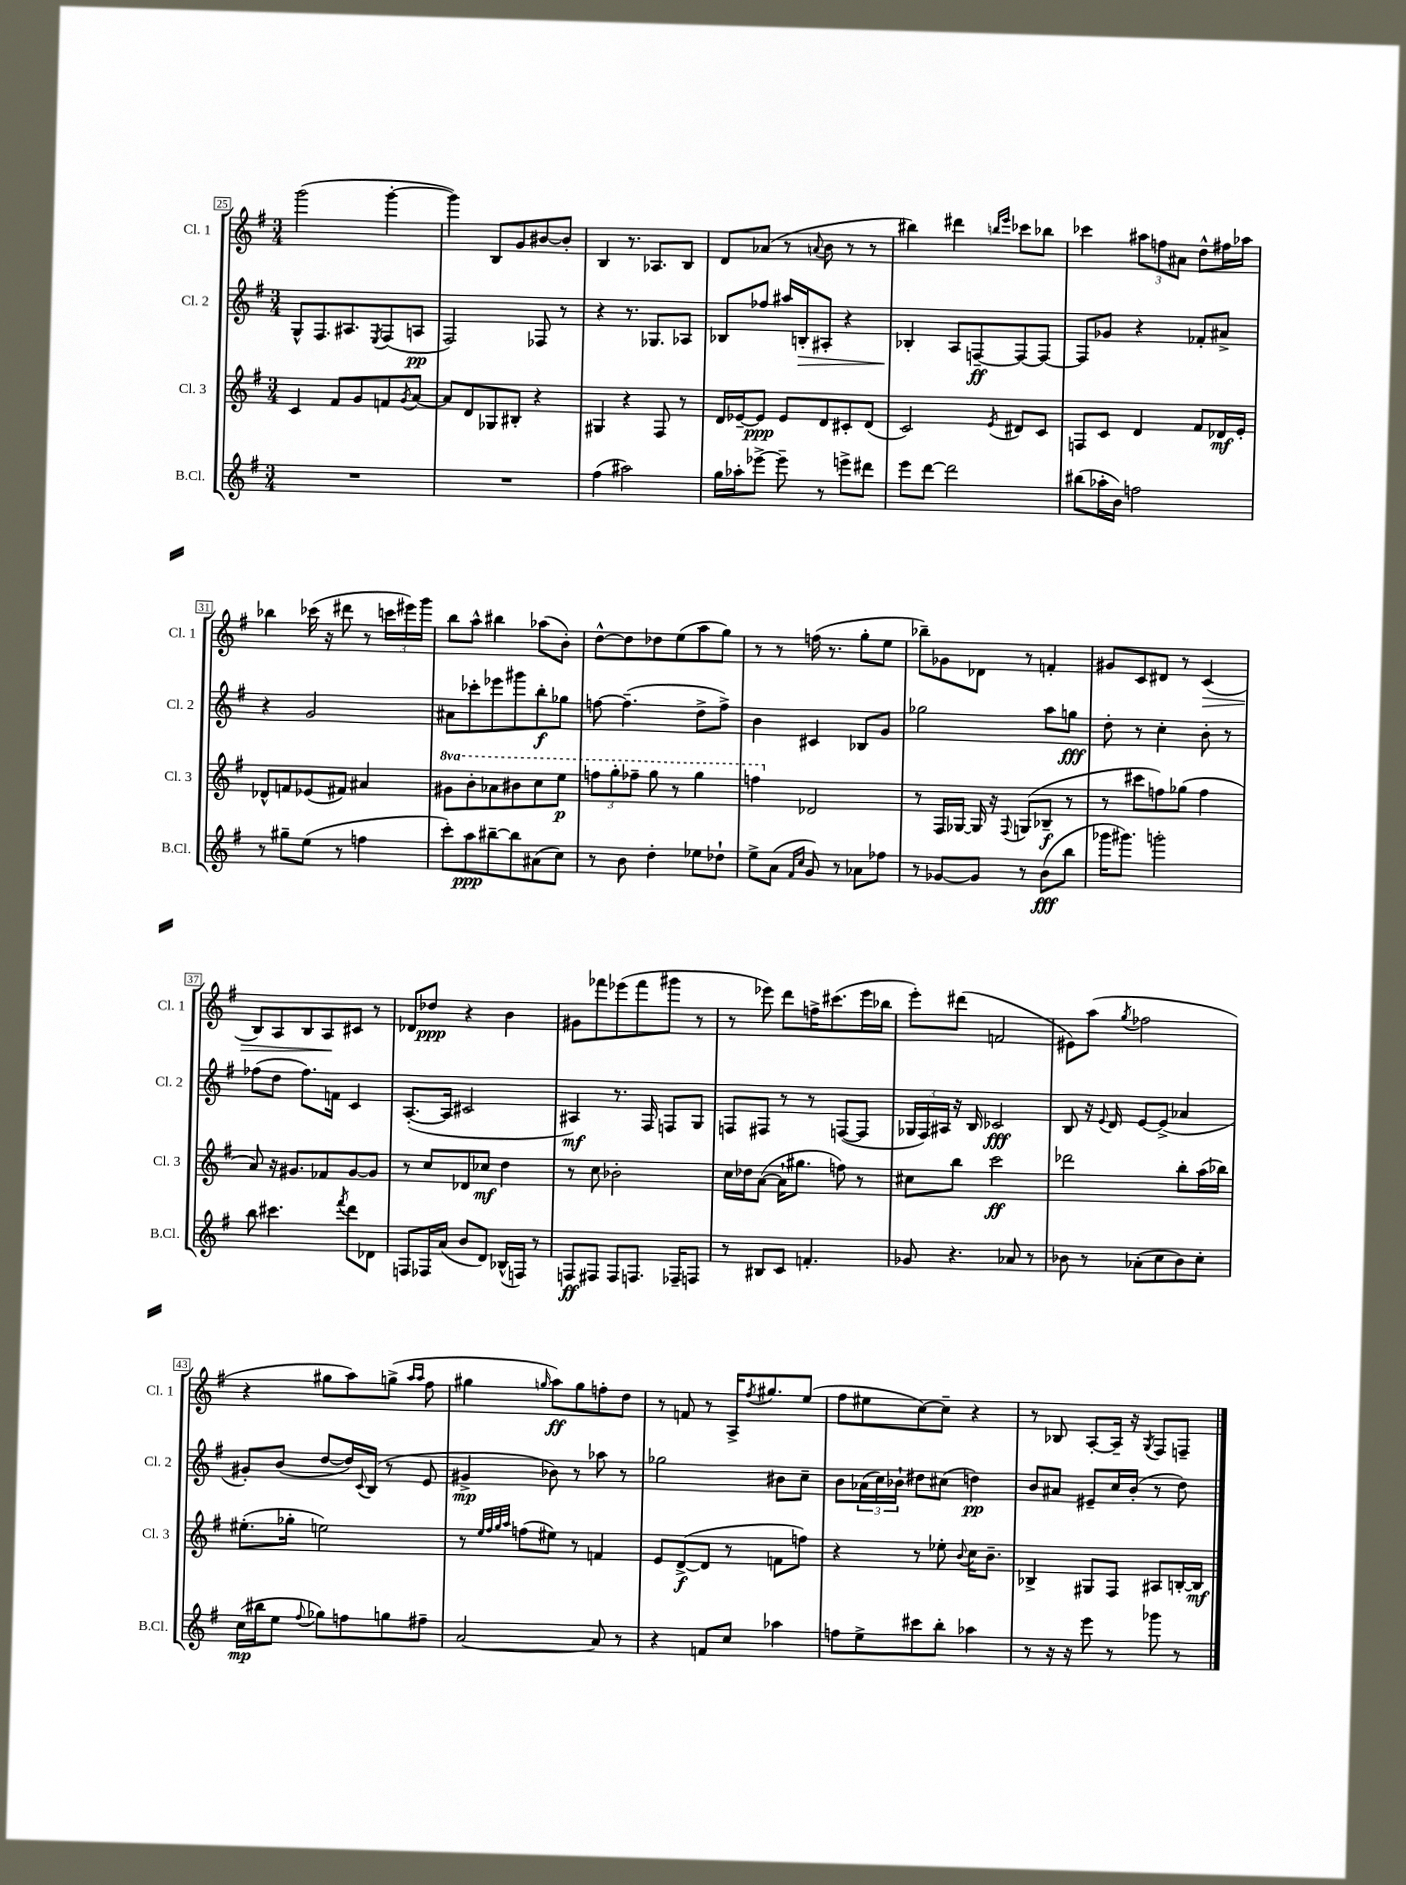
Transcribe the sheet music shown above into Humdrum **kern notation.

**kern	**dynam	**kern	**dynam	**kern	**dynam	**kern	**dynam
*part4	*part4	*part3	*part3	*part2	*part2	*part1	*part1
*staff4	*staff4	*staff3	*staff3	*staff2	*staff2	*staff1	*staff1
*I"B.Cl.	*	*I"Cl. 3	*	*I"Cl. 2	*	*I"Cl. 1	*
*I'B.Cl.	*	*I'Cl. 3	*	*I'Cl. 2	*	*I'Cl. 1	*
*clefG2	*	*clefG2	*	*clefG2	*	*clefG2	*
*k[f#]	*	*k[f#]	*	*k[f#]	*	*k[f#]	*
*M3/4	*	*M3/4	*	*M3/4	*	*M3/4	*
=25	=25	=25	=25	=25	=25	=25	=25
2.r	.	4c/	.	8G^^/L	.	(2ggg\	.
.	.	.	.	8.F#/	.	.	.
.	.	8f#/L	.	.	.	.	.
.	.	.	.	8.A#X/	.	.	.
.	.	8g/	.	.	.	.	.
.	.	.	.	8qE/	.	.	.
.	.	8fn/	.	(8F#/	.	[4ggg'\	.
.	.	8qg/	.	.	.	.	.
.	.	[8a/J	.	8An/J	pp	.	.
=26	=26	=26	=26	=26	=26	=26	=26
2.r	.	8a/L]	.	2F#/)	.	4ggg\])	.
.	.	8d/	.	.	.	.	.
.	.	8G-X/	.	.	.	8B/L	.
.	.	8B#X'/J	.	.	.	8g/	.
.	.	4r	.	8F-X/	.	[8b#X/	.
.	.	.	.	8r	.	8b#'/J]	.
=27	=27	=27	=27	=27	=27	=27	=27
(4ff#\	.	4G#X/	.	4r	.	4B/	.
2aa#X\)	.	4r	.	8.r	.	8.r	.
.	.	.	.	8.G-X/L	.	8.A-X/L	.
.	.	8F#/	.	.	.	.	.
.	.	8r	.	8A-X/J	.	8B/J	.
=28	=28	=28	=28	=28	=28	=28	=28
16gg\LL	.	16d/LL	.	8B-X/L	.	8d/L	.
16aa-X'\J	.	[16e-X~/J	.	.	.	.	.
[8eee-X^\J	.	8e-/J]	ppp	8ff-X/J	.	(8a-X/J	.
8eee-~\]	.	8e-/L	.	16aa#X/LL	.	8r	.
!	!	!	!	!	!LO:HP:b	!	!
.	.	.	.	16Bn'/J	>	.	.
.	.	.	.	.	.	8qqan/	.
8r	.	8d/	.	8A#X'/J	.	8b\	.
8eeen^\L	.	8c#X'/	.	4r	.	8r	.
8ddd#X\J	.	(8d/J	.	.	.	8r	.
=29	=29	=29	=29	=29	=29	=29	=29
8eee\L	.	2c/)	.	4B-X'/	.	4bb#X\)	.
[8ddd\J	.	.	.	.	.	.	.
2ddd\]	.	.	.	8A/L	]	4ddd#X\	.
.	.	.	.	[8Fn~/	ff	.	.
.	.	.	.	.	.	16qqbbn/LL	.
.	.	8qe/	.	.	.	16qqeee/JJ	.
.	.	8d#X/L	.	8F/_	.	8ccc-X\L	.
.	.	8c/J	.	8F/J_	.	8bb-X\J	.
=30	=30	=30	=30	=30	=30	=30	=30
(8bb#X\L	.	8Fn/L	.	8F/L]	.	4ccc-X\	.
16aa-X'\L	.	8c/J	.	8g-X/J	.	.	.
16b\JJ)	.	.	.	.	.	.	.
2ffn\	.	4d/	.	4r	.	12aa#X\L	.
.	.	.	.	.	.	12ffn\	.
.	.	.	.	.	.	12a#X\J	.
.	.	8f#/L	.	8f-X'/L	.	8dd^^\L	.
.	.	16d-X/L	mf	8a#X^/J	.	16ff#X\L	.
.	.	16e'/JJ	.	.	.	16aa-X\JJ	.
!!LO:LB:g=z
=31	=31	=31	=31	=31	=31	=31	=31
8r	.	8d-X^^/L	.	4r	.	4bb-X\	.
8gg#X~\L	.	8fn/	.	.	.	.	.
(8ee\J	.	(8e-X/	.	2g/	.	(16ccc-X\	.
.	.	.	.	.	.	16r	.
8r	.	8f#X/J)	.	.	.	8ddd#X\	.
4ffn\	.	4a#X/	.	.	.	8r	.
.	.	.	.	.	.	24cccn\LL	.
.	.	.	.	.	.	24eee#X\)	.
.	.	.	.	.	.	24ggg\JJ	.
=32	=32	=32	=32	=32	=32	=32	=32
*	*	*8va	*	*	*	*	*
8ccc'\L)	.	8gg#X\L	.	8a#X\L	.	8bb\L	.
8aa\	ppp	8bb'\	.	8ccc-X'\	.	8aa^^\J	.
[8bb#X~\	.	8aa-X\	.	8eee-X\	.	4bb#X\	.
8bb#\]	.	8bb#X\	.	8ggg#X\	.	.	.
(8a#X\	.	8ccc\	.	8bb'\	f	(8aa-X\L	.
8cc\J)	.	8eee\J	p	8gg-X\J	.	8b'\J)	.
=33	=33	=33	=33	=33	=33	=33	=33
8r	.	12fffn\L	.	[8ffn\	.	[8dd^^\L	.
.	.	12ggg'\	.	.	.	.	.
8b\	.	.	.	(4.ff~\]	.	8dd\]	.
.	.	12fff-X~\J	.	.	.	.	.
4dd'\	.	8ggg\	.	.	.	8dd-X\	.
.	.	8r	.	.	.	(8ee\	.
8ee-X\L	.	4ggg\	.	8dd^\L	.	8aa\	.
8dd-X`\J	.	.	.	8ff^\J)	.	8gg\J)	.
=34	=34	=34	=34	=34	=34	=34	=34
8ee^\L	.	4fffn\	.	4b\	.	8r	.
(8a\J	.	.	.	.	.	8r	.
16qqf#/LL	.	.	.	.	.	.	.
16qqcc/JJ	.	.	.	.	.	.	.
*	*	*X8va	*	*	*	*	*
8g/)	.	2d-X/	.	4c#X/	.	(16ffn\	.
.	.	.	.	.	.	8.r	.
8r	.	.	.	.	.	.	.
8a-X\L	.	.	.	8B-X/L	.	8gg'\L	.
8ff-X\J	.	.	.	8g/J	.	8ee\J	.
=35	=35	=35	=35	=35	=35	=35	=35
8r	.	8r	.	2gg-X\	.	8bb-X~\L)	.
[8g-X/L	.	16F#/LL	.	.	.	8g-X\	.
.	.	[16G-X/JJ	.	.	.	.	.
8g-/J]	.	16G-/]	.	.	.	8d-X\J	.
.	.	16r	.	.	.	.	.
.	.	8qqF#/	.	.	.	.	.
8r	.	(8Gn/L	.	.	.	8r	.
(8b\L	fff	8B-X~/J	f	8aa\L	.	4fn'/	.
8bb\J	.	8r	.	8ggn\J	fff	.	.
=36	=36	=36	=36	=36	=36	=36	=36
16ggg-X\KL	.	8r	.	8dd'\	.	8g#X/L	.
8.ggg#X\J)	.	.	.	.	.	.	.
.	.	8ccc#X\L	.	8r	.	8c/	.
2gggn'\	.	8ffn\)	.	4cc'\	.	8d#X/J	.
.	.	(8gg-X\J	.	.	.	8r	.
!	!	!	!	!	!	!	!LO:HP:b
.	.	4ff\	.	8b'\	.	(4c/	>
.	.	.	.	8r	.	.	.
!!LO:LB:g=z
=37	=37	=37	=37	=37	=37	=37	=37
8bb\	.	8a/)	.	(8ff-X\L	.	8B/L)	.
4.ccc#X\	.	16r	.	8dd\J	.	8A/	.
.	.	8.g#X/L	.	.	.	.	.
.	.	.	.	8.ff-\L)	.	8B/	.
.	.	8f-X/	.	.	.	8A/	.
.	.	.	.	16fn\Jk	.	.	.
8qfff#/	.	.	.	.	.	.	.
8ddd\L	.	[8g#/	.	4c/	.	8c#X/J	]
8d-X\J	.	8g#/J]	.	.	.	8r	.
=38	=38	=38	=38	=38	=38	=38	=38
8Fn/L	.	8r	.	([8.A'/L	.	8d-X/L	.
16F-X/L	.	8cc/L	.	.	.	8dd-X/J	ppp
(16a/JJ	.	.	.	16A/Jk]	.	.	.
8b/L	.	8d-X/	.	2c#X/	.	4r	.
8d/J)	.	8cc-X/J	mf	.	.	.	.
(16B-X^^/LL	.	4dd\	.	.	.	4b\	.
16Fn/JJ)	.	.	.	.	.	.	.
8r	.	.	.	.	.	.	.
=39	=39	=39	=39	=39	=39	=39	=39
8Fn/L	ff	8r	.	4A#X/)	mf	8g#X\L	.
8F#X/J	.	8cc\	.	.	.	8fff-X\	.
8F#/L	.	2b-X'\	.	8.r	.	(8eee-X\	.
8.Fn/J	.	.	.	.	.	8fff-\	.
.	.	.	.	16F#/	.	.	.
.	.	.	.	8Fn/L	.	8ggg#X\J	.
16F-X~/KL	.	.	.	.	.	.	.
8Fn/J	.	.	.	8G/J	.	8r	.
=40	=40	=40	=40	=40	=40	=40	=40
8r	.	16cc\LL	.	8Fn/L	.	8r	.
.	.	16dd-X\J	.	.	.	.	.
8B#X/L	.	([8a\J	.	8F#X/J	.	8eee-X\)	.
8c/J	.	16a`\KL]	.	8r	.	8ddd\L	.
.	.	8.gg#X\J	.	.	.	.	.
4.fn'/	.	.	.	8r	.	16ffn^\K	.
.	.	.	.	.	.	(8.ccc#X\	.
.	.	8ffn\)	.	([8Fn/L	.	.	.
.	.	8r	.	8F/J]	.	16eee-\L	.
.	.	.	.	.	.	16bb-X\JJ	.
=41	=41	=41	=41	=41	=41	=41	=41
8g-X/	.	8cc#X\L	.	24G-X/LL	.	8eee'\L)	.
.	.	.	.	24F#/)	.	.	.
.	.	.	.	24A#X/JJ	.	.	.
4.r	.	8bb\J	.	16r	.	(8ddd#X\J	.
.	.	.	.	16B/	.	.	.
.	.	2ccc\	ff	2c-X/	fff	2fn/	.
8a-X/	.	.	.	.	.	.	.
8r	.	.	.	.	.	.	.
=42	=42	=42	=42	=42	=42	=42	=42
8b-X\	.	2ddd-X\	.	8B/	.	8e#X\L)	.
8r	.	.	.	16r	.	(8aa\J	.
.	.	.	.	8qqe/	.	.	.
.	.	.	.	16d/	.	.	.
.	.	.	.	.	.	8qgg/	.
(8a-X'\L	.	.	.	[8e/L	.	2ff-X\	.
8cc\	.	.	.	(8e^/J]	.	.	.
8b-\)	.	8bb'\L	.	4a-X/	.	.	.
8cc'\J	.	(16aa\L	.	.	.	.	.
.	.	16bb-X\JJ)	.	.	.	.	.
!!LO:LB:g=z
=43	=43	=43	=43	=43	=43	=43	=43
(16cc\LL	mp	(8.ee#X'\L	.	8g#X'/L)	.	4r	.
16bb#X\J	.	.	.	.	.	.	.
8ee\J	.	.	.	(8b/J	.	.	.
.	.	16gg-X'\Jk	.	.	.	.	.
8qqff#/	.	.	.	.	.	.	.
8gg-X\L)	.	2een\)	.	[8dd/L	.	8gg#X\L	.
8ffn\	.	.	.	16dd/L])	.	8aa\)	.
.	.	.	.	8qqc/	.	.	.
.	.	.	.	(16B/JJ	.	.	.
8ggn\	.	.	.	8r	.	(8ggn^\J	.
.	.	.	.	.	.	16qqaa/LL	.
.	.	.	.	.	.	16qqaa/JJ	.
8ff#X~\J	.	.	.	8e/	.	8ff#\	.
=44	=44	=44	=44	=44	=44	=44	=44
[2a/	.	8r	.	4g#X^/	mp	4gg#X\	.
.	.	32qqee/LLL	.	.	.	.	.
.	.	32qqff#/	.	.	.	.	.
.	.	32qqgg/	.	.	.	.	.
.	.	32qqaa/JJJ	.	.	.	.	.
.	.	(8ffn\L	.	.	.	.	.
.	.	.	.	.	.	16qqggn/	.
.	.	8ee#X\J)	.	8b-X\)	.	8aa\L)	ff
.	.	8r	.	8r	.	8gg\	.
8a/]	.	4fn/	.	8aa-X\	.	8ffn'\	.
8r	.	.	.	8r	.	8dd\J	.
=45	=45	=45	=45	=45	=45	=45	=45
4r	.	8e/L	.	2gg-X\	.	8r	.
.	.	([8d^/	f	.	.	8fn/	.
8fn/L	.	8d/J]	.	.	.	8r	.
8cc/J	.	8r	.	.	.	16A^/KL	.
.	.	.	.	.	.	8qff#/	.
.	.	.	.	.	.	8.gg#X/	.
4aa-X\	.	8fn\L	.	8b#X\L	.	.	.
.	.	8ffn\J)	.	8cc~\J	.	(8ee/J	.
=46	=46	=46	=46	=46	=46	=46	=46
8ffn\L	.	4r	.	8b\L	.	8ff#\L	.
8ee^\	.	.	.	(24a-X\L	.	8ee#X\	.
.	.	.	.	24cc\)	.	.	.
.	.	.	.	24b-X`\JJ	.	.	.
8ccc#X\	.	8r	.	8dd#X\L	.	[8cc\)	.
8bb'\J	.	8ee-X'\	.	(8cc#X\J	.	8cc~\J]	.
.	.	8qqb/	.	.	.	.	.
4aa-X\	.	16cc\KL	.	4ddn\)	pp	4r	.
.	.	8.b~\J	.	.	.	.	.
=47	=47	=47	=47	=47	=47	=47	=47
8r	.	4B-X^/	.	8b/L	.	8r	.
16r	.	.	.	8a#X/J	.	8B-X/	.
16r	.	.	.	.	.	.	.
8eee\	.	8G#X/L	.	8e#X~/L	.	[8A'/L	.
8r	.	8F#/J	.	16cc/L	.	16A~/Jk]	.
.	.	.	.	(16b'/JJ	.	16r	.
.	.	.	.	.	.	8qG/	.
8ggg-X\	.	8A#X/L	.	8r	.	8F#/L	.
8r	.	[16Bn'/L	.	8dd\)	.	8Fn~/J	.
.	.	16B/JJ]	mf	.	.	.	.
==	==	==	==	==	==	==	==
*-	*-	*-	*-	*-	*-	*-	*-
